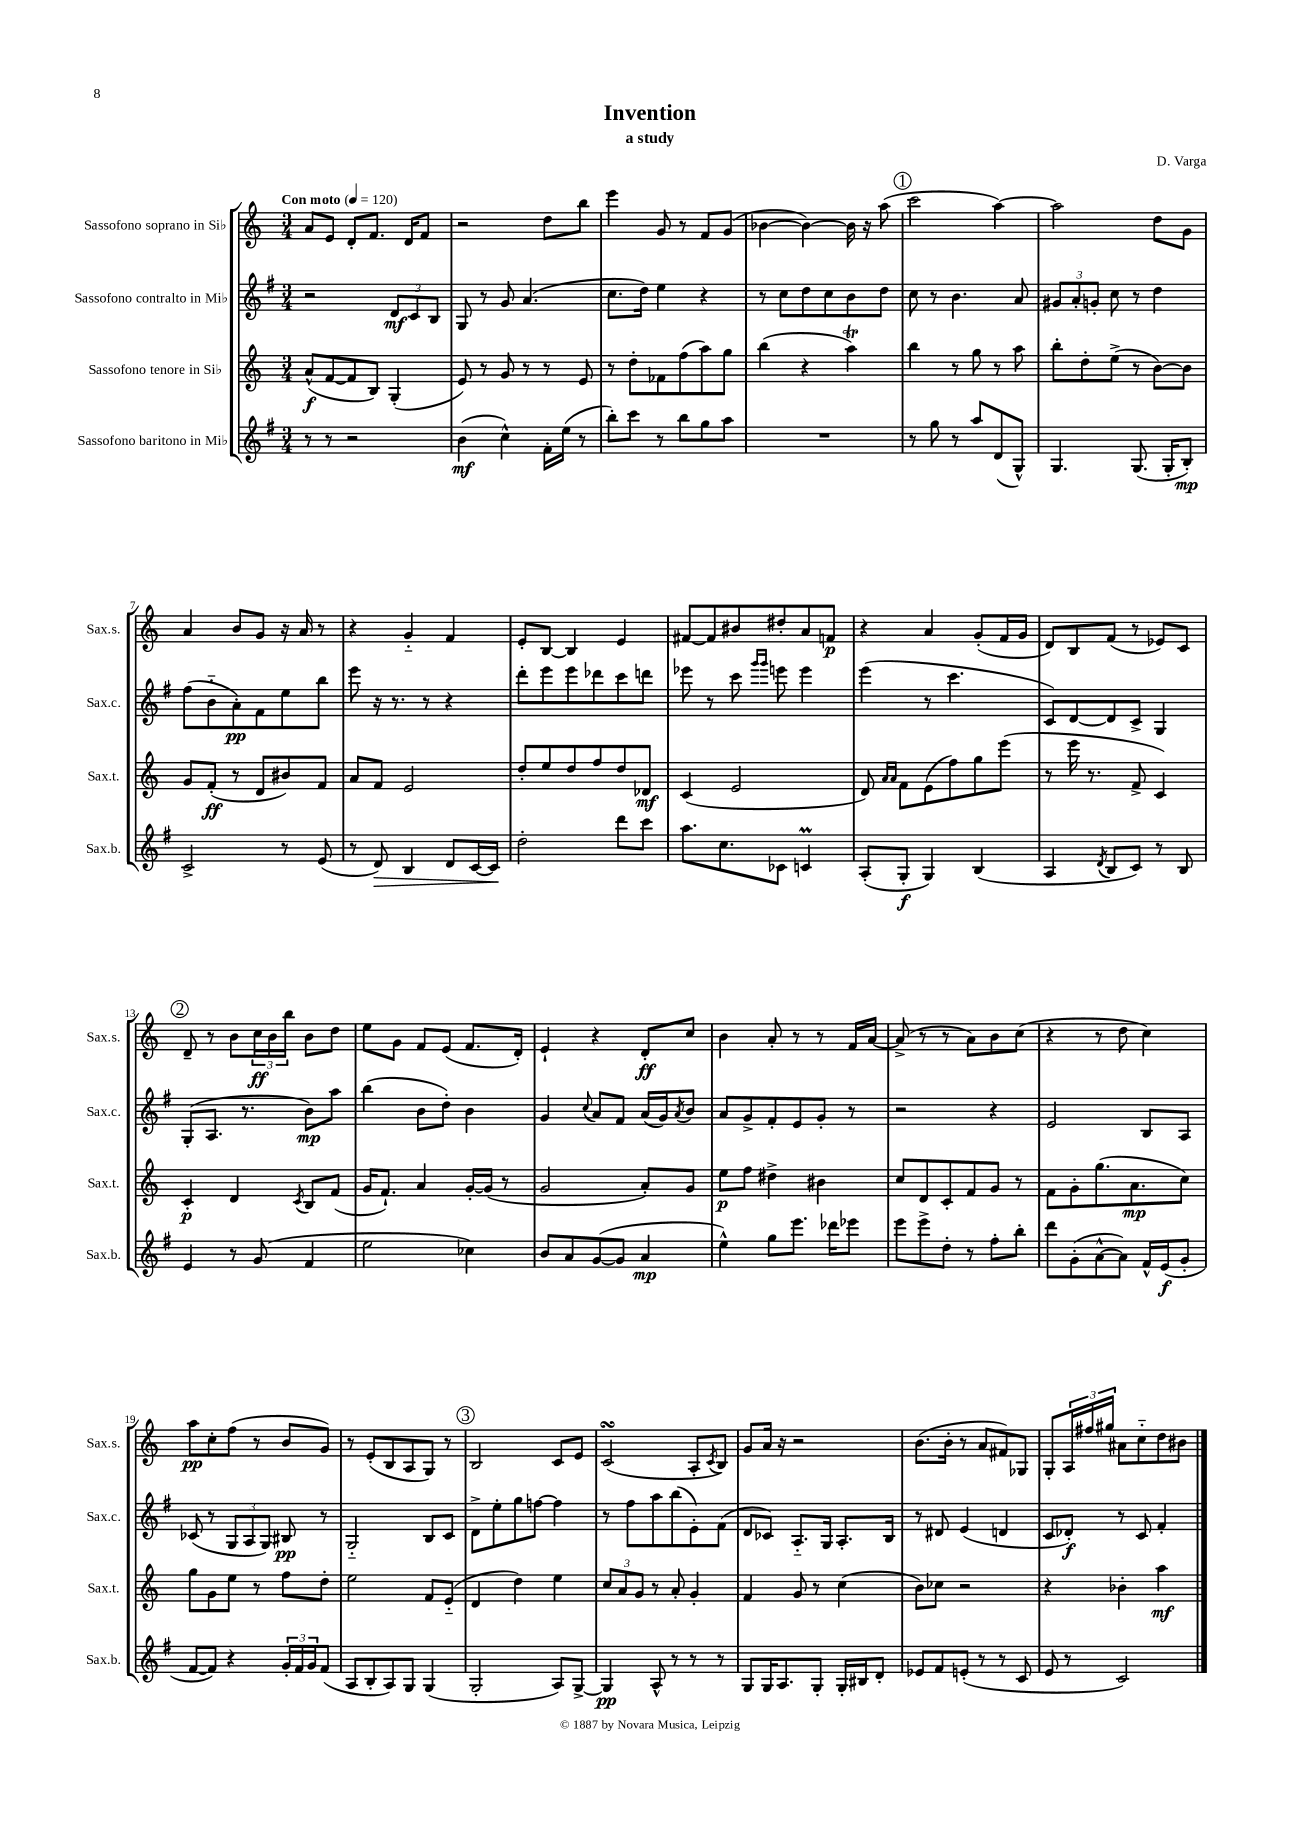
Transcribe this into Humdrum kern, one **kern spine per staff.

**kern	**kern	**kern	**kern
*staff4	*staff3	*staff2	*staff1
*clefG2	*clefG2	*clefG2	*clefG2
*k[f#]	*k[]	*k[f#]	*k[]
*M3/4	*M3/4	*M3/4	*M3/4
*MM120	*MM120	*MM120	*MM120
8r	(8a^^	2r	8a
8r	[8f	.	8e
2r	8f]	.	8d'
.	8B)	.	8.f
.	(4G'	12d	.
.	.	.	16d
.	.	12c	.
.	.	.	8f
.	.	12B	.
=	=	=	=
(4b	8e)	8G	2r
.	8r	8r	.
4cc^^)	8g	8g	.
.	8r	(4.a	.
16f#'	8r	.	8dd
(16ee	.	.	.
8r	8e	.	8bb
=	=	=	=
8bb')	8r	8.cc	4eee
8ccc	8dd'	.	.
.	.	16dd)	.
8r	8f-	4ee	8g
8bb	(8ff	.	8r
8gg	8aa)	4r	8f
8aa	8gg	.	(8g
=	=	=	=
2.r	(4bb	8r	[4b-
.	.	8cc	.
.	4r	8dd	4b-_)
.	.	8cc	.
.	4aa)	8b	16b-]
.	.	.	16r
.	.	8dd	(8aa
=	=	=	=
8r	4bb	8cc	2ccc
8gg	.	8r	.
8r	8r	4.b	.
8aa	8gg	.	.
(8d	8r	.	[4aa)
8G^^)	8aa	8a	.
=	=	=	=
4.G	8bb'	12g#	2aa]
.	.	12a'	.
.	8dd'	.	.
.	.	12g'	.
.	(8ee^	8cc	.
(8.G	8r	8r	.
.	[8b)	4dd	8dd
16G'	.	.	.
8B')	8b]	.	8g
=	=	=	=
2c^	8g	(8ff#	4a
.	(8f'	8b'~	.
.	8r	8a')	8b
.	8d	8f#	8g
8r	8b#)	8ee	16r
.	.	.	16a
(8e	8f	8bb	8r
=	=	=	=
8r	8a	8eee	4r
8d)	8f	16r	.
.	.	8.r	.
4B	2e	.	4g'~
.	.	8r	.
8d	.	4r	4f
[16c	.	.	.
16c]	.	.	.
=	=	=	=
2dd'	8dd'	8ddd'	8e'
.	8ee	8eee	[8B
.	8dd	8eee	4B]
.	8ff	8ddd-	.
8ddd	8dd	8ccc	4e
8ccc	8d-	8ddd	.
=	=	=	=
8.aa	(4c	8eee-	[8f#
.	.	8r	8f#]
8.cc	.	.	.
.	2e	8ccc	8b#
.	.	16qqggg	.
.	.	16qqggg	.
8c-	.	8eee	8dd#'
4c	.	4eee	8a
.	.	.	8f
=	=	=	=
(8A'	8d)	(4eee	4r
.	16qqa	.	.
.	16qqa	.	.
8G'	8f	.	.
4G)	(8e	8r	4a
.	8ff)	4.ccc	.
(4B	8gg	.	(8g'
.	(8eee	.	16f
.	.	.	16g
=	=	=	=
4A	8r	8c)	8d)
.	16eee	[8d	8B
.	8.r	.	.
8qd	.	.	.
8B	.	8d]	(8f
8c)	8f^	8c^	8r
8r	4c)	4G	8e-)
8B	.	.	8c
=	=	=	=
4e	4c'	(8G'	8d~
.	.	8.A	8r
8r	4d	.	8b
.	.	8.r	.
(8g	.	.	24cc
.	.	.	24b
.	.	.	24bb
.	8qc	.	.
4f#	8B	8b)	8b
.	(8f	8aa	8dd
=	=	=	=
2ee	16g	(4bb	8ee
.	8.f`)	.	.
.	.	.	8g
.	4a	8b	8f
.	.	8dd')	(8e
4cc-)	[16g'	4b	8.f
.	(16g]	.	.
.	8r	.	.
.	.	.	16d')
=	=	=	=
8b	2g	4g	4e`
8a	.	.	.
.	.	8qqcc	.
([8g	.	8a	4r
8g]	.	8f#	.
4a	8a')	(16a	8d'
.	.	16g)	.
.	.	8qa	.
.	8g	8b	8cc
=	=	=	=
4ee^^)	8ee	8a	4b
.	8ff	8g^	.
8gg	4dd#^	8f#'	8a'
8.eee	.	8e	8r
.	4b#	8g'	8r
16ddd-	.	.	.
8eee-	.	8r	16f
.	.	.	[16a
=	=	=	=
8eee	8cc	2r	(8a^]
8eee^	8d	.	8r
8dd'	8c'	.	8r
8r	8f	.	8a)
8ff#'	8g	4r	8b
8bb'	8r	.	(8cc
=	=	=	=
8ddd	8f	2e	4r
(8g'	8g'	.	.
[8a^^	(8.gg	.	8r
8a])	.	.	8dd
.	8.a	.	.
16f#^^	.	8B	4cc)
(16e	.	.	.
8g'	8cc)	8A	.
=	=	=	=
[8f#	8gg	(8c-	8aa
8f#])	8g	8r	8cc'
4r	8ee	12G	(8ff
.	.	12A	.
.	8r	.	8r
.	.	12G)	.
24g'	8ff	8B#	8b
24f#	.	.	.
24g	.	.	.
(8f#	8dd'	8r	8g)
=	=	=	=
8A	2ee	2G'~	8r
8B'	.	.	(8e'
8A)	.	.	8B
8G	.	.	8A
(4G	8f	8B	8G)
.	(8e'~	8c	8r
=	=	=	=
2G'	4d	8d^	2B
.	.	8ee'	.
.	4dd)	8gg	.
.	.	[8ff	.
8A)	4ee	4ff]	8c
[8G^	.	.	8e
=	=	=	=
4G]	12cc	8r	(2c
.	12a	.	.
.	.	8ff#	.
.	12g	.	.
8A^^	8r	8aa	.
8r	8a'	(8bb	.
8r	4g'	8e')	8A'
.	.	.	8qc
8r	.	(8f#	8B)
=	=	=	=
8G	4f	8d	8g
16G	.	8c-)	16a
8.A	.	.	16r
.	8g	8.A'~	2r
8G'	8r	.	.
.	.	16G	.
16G'	(4cc	8.A'	.
16B#	.	.	.
8d'	.	.	.
.	.	16B	.
=	=	=	=
8e-	8b)	8r	(8.b
8f#	8cc-	8d#	.
.	.	.	16b'
(8e'	2r	(4e	8r
8r	.	.	8a
8r	.	4d	8f#)
8c	.	.	8G-
=	=	=	=
8e	4r	8c	8G'
8r	.	8d-')	24A
.	.	.	24ff#
.	.	.	24gg#
2c)	4b-'	8r	8a#
.	.	8c	8cc'~
.	4aa	4f#'	8dd
.	.	.	8b#
==	==	==	==
*-	*-	*-	*-
